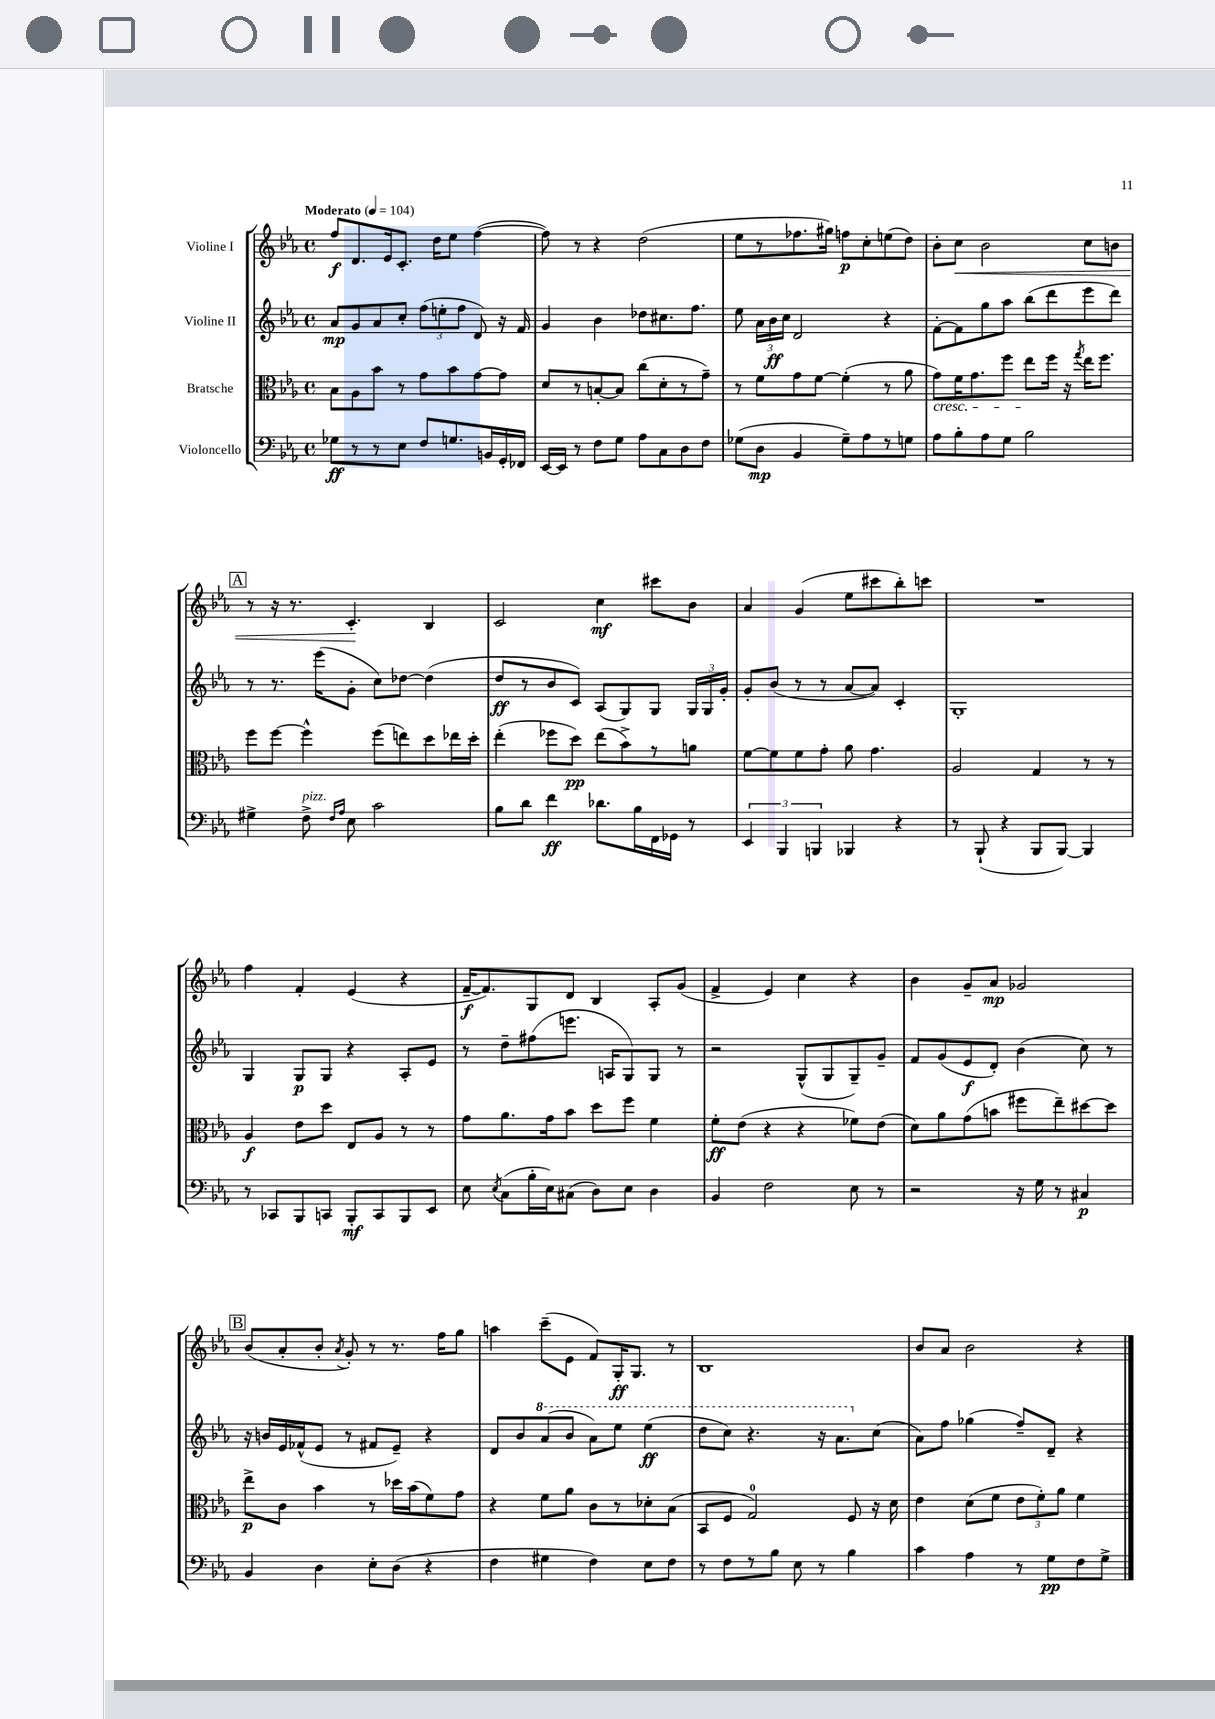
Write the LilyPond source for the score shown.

<<
\new StaffGroup <<
\new Staff = "s0" \with { instrumentName = "Violine I" } {
    \clef treble \key ees \major \defaultTimeSignature \time 4/4 \tempo "Moderato" 4 = 104
    \autoBeamOff f''8[\f d'8. ees'16 c'8.]-. d''16[ ees''8] f''4~( |
    f''8) r8 r4 d''2( |
    ees''8[ r8 fes''8. gis''16]) f''8[\p c''8-. e''8( d''8]) |
    bes'8[-. c''8]\< bes'2 c''8[ b'8] |
    \mark \markup { \box "A" } r8 r16 r8. c'4.-.\! bes4 |
    c'2 c''4\mf cis'''8[ bes'8] |
    aes'4 g'4( ees''8[ cis'''8 bes''8-.) c'''8] |
    R1 |
    f''4 f'4-. ees'4( r4 |
    f'16[~--\f f'8.) g8 d'8] bes4 aes8[-. g'8]( |
    f'4-> ees'4) c''4 r4 |
    bes'4 g'8[-- aes'8]\mp ges'2 |
    \mark \markup { \box "B" } bes'8[( aes'8-. bes'8]-. \acciaccatura { aes'8 } g'8-.) r8 r8. f''16[ g''8] |
    a''4 c'''8[--( ees'8] f'8[) g16-.\ff g8.] r8 |
    bes1 |
    bes'8[ aes'8] bes'2 r4 \bar "|." |
}
\new Staff = "s1" \with { instrumentName = "Violine II" } {
    \clef treble \key ees \major \defaultTimeSignature \time 4/4
    \autoBeamOff aes'8[\mp g'8 aes'8 c''8]-. \tuplet 3/2 { f''8[( e''8-. f''8] } d'8) r16 f'16 |
    g'4 bes'4 des''8[ cis''8. f''8.] |
    ees''8 \tuplet 3/2 { aes'16[ bes'16\ff c''16] } d'2 r4 |
    f'8[~-. f'8 g''8 aes''8] bes''8[( d'''8 ees'''8 d'''8]) |
    \mark \markup { \box "A" } r8 r8. ees'''16[( g'8]-. c''8[) des''8]~ des''4( |
    d''8[\ff r8 bes'8 c'8]) aes8[( g8) g8] \tuplet 3/2 { g16[ g16 g'16]-. } |
    g'8[-. bes'8]( r8 r8 aes'8[~ aes'8]) c'4-. |
    g1-. |
    g4 g8[\p g8] r4 aes8[-. ees'8] |
    r8 d''8[-- fis''8( e'''8.] a16[ g8) g8] r8 |
    r2 g8[-^( g8 g8--) g'8]-- |
    f'8[ g'8( ees'8\f d'8]-.) bes'4( c''8) r8 |
    \mark \markup { \box "B" } r16 b'16[ ees'16 fes'16-^( ees'8] r8 fis'8[ ees'8]--) r4 |
    d'8[ bes'8 \ottava #1 aes''8( bes''8] aes''8[) ees'''8] ees'''4\ff( |
    d'''8[ c'''8]) r4. r16 aes''8.[ \ottava #0 c''8]( |
    aes'8[) f''8] ges''4( f''8[--) d'8]-- r4 \bar "|." |
}
\new Staff = "s2" \with { instrumentName = "Bratsche" } {
    \clef alto \key ees \major \defaultTimeSignature \time 4/4
    \autoBeamOff bes8[ aes8 bes'8] r8 g'8[ bes'8 g'8~ g'8] |
    d'8[ r8 b8~-. b8] c''8[( d'8-. r8 g'8]--) |
    r8 f'8[ g'8 f'8]~ f'4-.( r8 aes'8 |
    g'8[\cresc) f'16 g'8. f''8] ees''8[\! f''16] r16 \acciaccatura { g''8 } ees''16[ f''8.] |
    \mark \markup { \box "A" } f''8[ f''8]~ f''4-^ f''8[( e''8) d''8 ees''16 d''16]-. |
    ees''4-.( fes''8[ d''8]\pp) ees''8[( bes'8->) r8 a'8] |
    f'8[~ f'8 f'8 g'8]-. aes'8 g'4. |
    aes2 g4 r8 r8 |
    aes4\f ees'8[ d''8] ees8[ aes8] r8 r8 |
    g'8[ aes'8. g'16 bes'8] d''8[ f''8] f'4 |
    f'8[-.\ff ees'8]( r4 r4 fes'8[) ees'8]( |
    d'8[) aes'8 g'8( b'8] fis''8[ ees''8--) dis''8~ dis''8] |
    \mark \markup { \box "B" } ees''8[->\p c'8] bes'4 r8 des''16[ bes'16( f'8) g'8] |
    r4 f'8[ aes'8] c'8[ r8 des'8-. bes8]( |
    bes,8[ f8] g2-0) f8 r16 d'16 |
    ees'4 d'8[( f'8] \tuplet 3/2 { ees'8[ f'8-.) aes'8] } f'4 \bar "|." |
}
\new Staff = "s3" \with { instrumentName = "Violoncello" } {
    \clef bass \key ees \major \defaultTimeSignature \time 4/4
    \autoBeamOff ges8[\ff r8 r8 ees8] f8[ g8. b,16 g,16-. fes,16] |
    ees,16[~ ees,16] r8 f8[ g8] aes8[ c8 d8 f8] |
    ges8[( d8]\mp bes,4 ges8[--) aes8 r8 g8] |
    aes8[ bes8-. aes8 g8] bes2 |
    \mark \markup { \box "A" } gis4-> f8->^\markup { \italic "pizz." } \grace { f16[ aes16] } ees8 c'2 |
    bes8[ d'8] f'4\ff des'8.[ bes16 f,16 ges,16] r8 |
    \tuplet 3/2 { ees,4 bes,,4 b,,4 } bes,,4 r4 |
    r8 bes,,8-!( r4 bes,,8[ bes,,8]~) bes,,4 |
    r8 ces,8[ bes,,8 c,8] bes,,8[-.\mf c,8 bes,,8 ees,8] |
    ees8 \acciaccatura { ees8 } c8[( bes16-. ees16) cis8]( d8[) ees8] d4 |
    bes,4 f2 ees8 r8 |
    r2 r16 g16 r8 cis4\p |
    \mark \markup { \box "B" } bes,4 d4 ees8[-. d8]( r4 |
    f4 gis4 f4) ees8[ f8] |
    r8 f8[ r8 bes8] ees8 r8 bes4 |
    c'4 aes4 r8 g8[\pp f8 g8]-> \bar "|." |
}
>>
>>
\layout { \context { \Score \remove "Bar_number_engraver" } }
